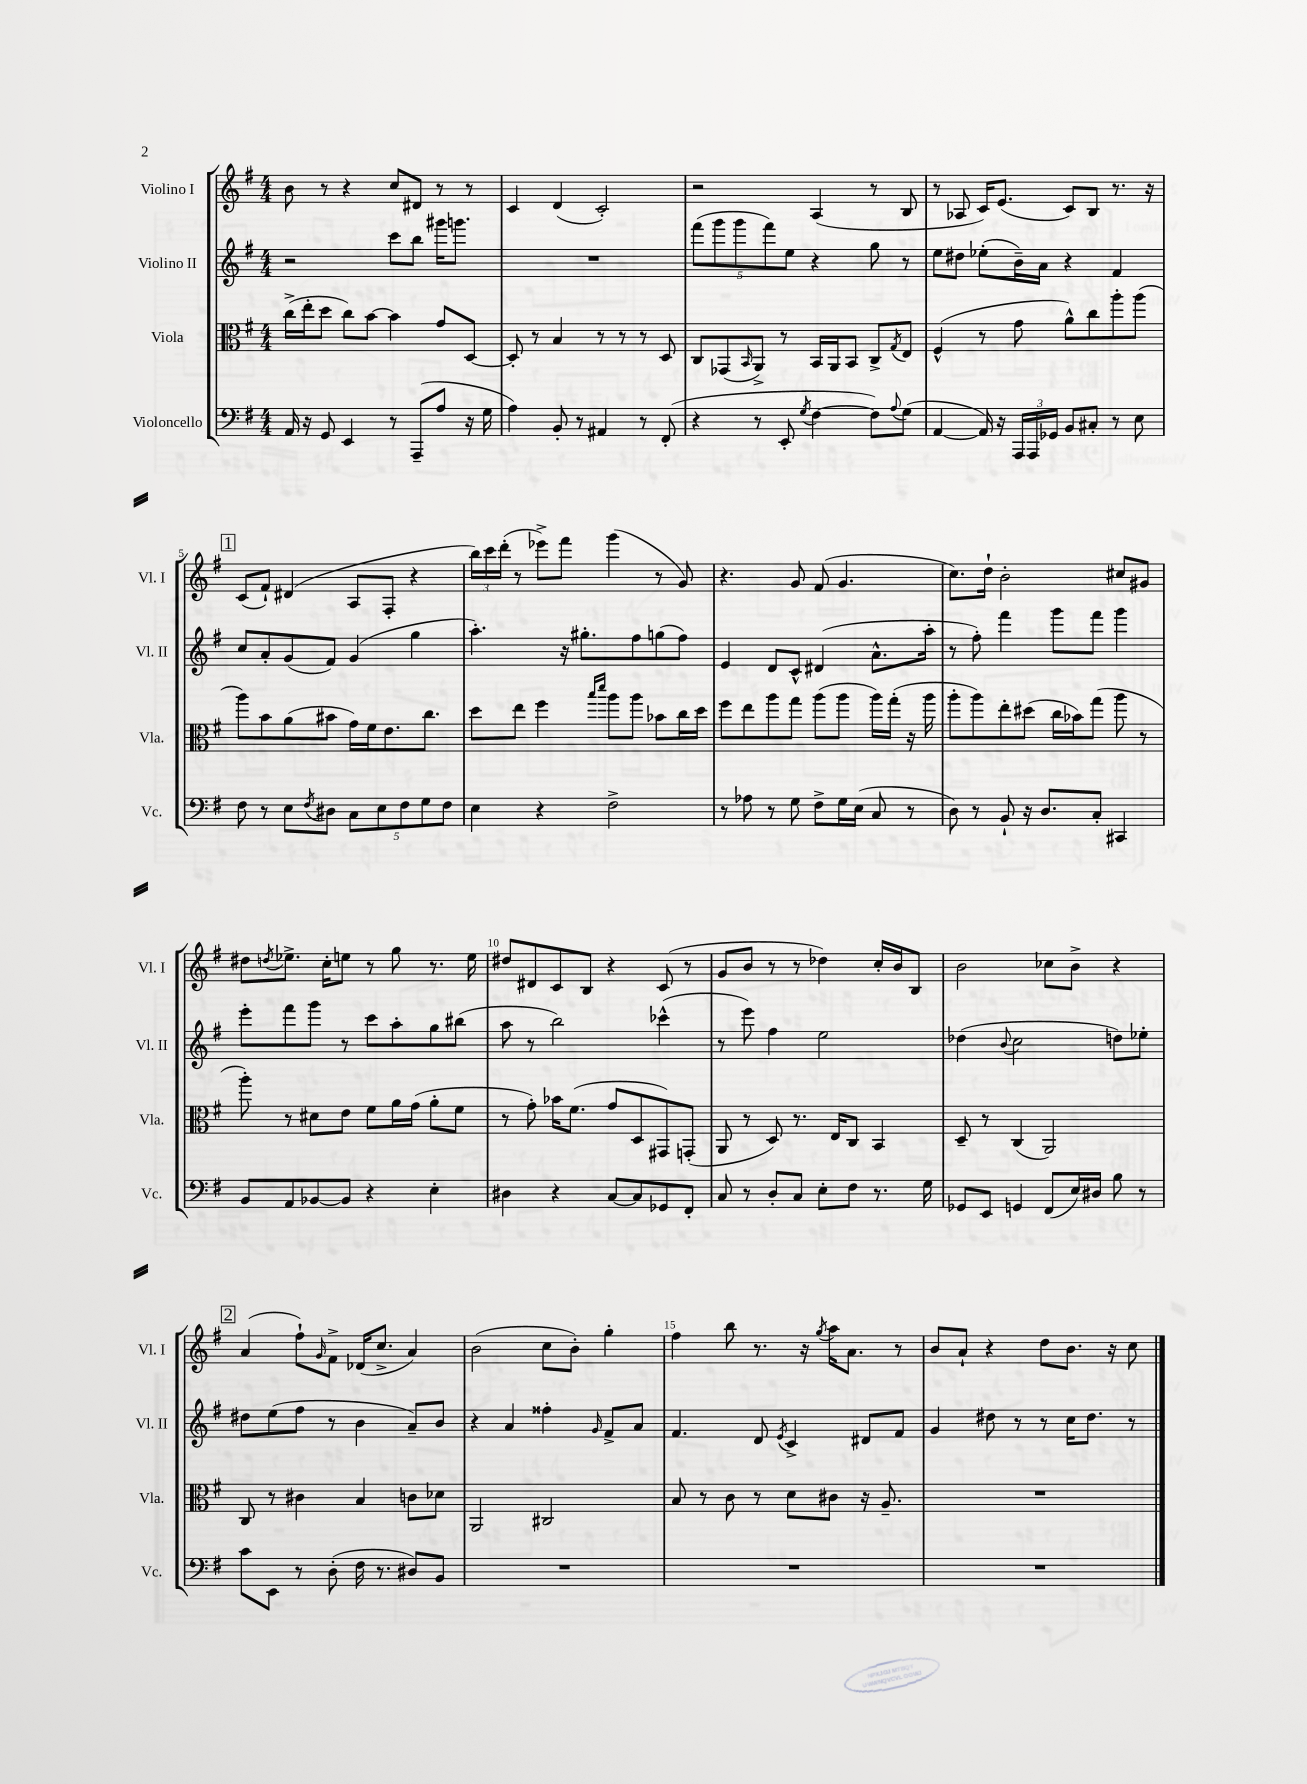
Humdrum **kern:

**kern	**kern	**kern	**kern
*staff4	*staff3	*staff2	*staff1
*clefF4	*clefC3	*clefG2	*clefG2
*k[f#]	*k[f#]	*k[f#]	*k[f#]
*M4/4	*M4/4	*M4/4	*M4/4
16AA	(16cc^	2r	8b
16r	16ee'	.	.
8GG	8dd	.	8r
4EE	8cc)	.	4r
.	[8b	.	.
8r	4b]	8ccc	8cc
(8AAA~	.	8bb	8d#
8A	8g	16ggg#	8r
.	.	8.ggg	.
16r	[8D	.	8r
16G	.	.	.
=	=	=	=
4A)	8D']	1r	4c
.	8r	.	.
8BB'	4B	.	(4d
8r	.	.	.
4AA#	8r	.	2c')
.	8r	.	.
8r	8r	.	.
(8FF#'	8D	.	.
=	=	=	=
4r	8C	(10fff#	2r
.	.	10ggg	.
.	(8GG-	.	.
.	.	10ggg	.
.	16qqBB	.	.
8r	8AA^)	.	.
.	.	10fff#)	.
8EE'	8r	.	.
.	.	10ee	.
8qG	.	.	.
[4F#	16BB	4r	(4A
.	16AA	.	.
.	8BB	.	.
8F#])	8C^	8gg	8r
8qqA	8qG	.	.
(8G	8E	8r	8B
=	=	=	=
[4AA	(4F#^^	8ee	8r
.	.	8dd#	8A-
16AA])	8r	(8ee-'	16c)
16r	.	.	(8.e
24AAA	8g	16b~)	.
24AAA	.	.	.
.	.	16a	.
24GG-	.	.	.
8BB	8a^^)	4r	8c)
8C#'	8cc	.	8B
8r	8aa'	4f#	8.r
8E	(8aa	.	.
.	.	.	16r
=	=	=	=
8F#	8aa)	8cc	(8c
8r	8b	8a'	8f#`)
8E	(8a	(8g	(4d#
8qF#	.	.	.
8D#	8b#	8f#)	.
10C	16g)	(4g	8A
.	16f#	.	.
10E	.	.	.
.	8.e	.	8F#'
10F#	.	.	.
.	.	4gg	4r
10G	.	.	.
.	8.cc	.	.
10F#	.	.	.
=	=	=	=
4E	8dd	4.aa')	24bb)
.	.	.	24ccc
.	.	.	(24ddd'
.	8ee	.	8r
4r	4ff#	.	8eee-^)
.	.	16r	8fff#
.	.	8.gg#'	.
.	16qqbb	.	.
.	16qqddd	.	.
2F#^	8aa	.	(4ggg
.	8aa	8ff#	.
.	8b-	(8gg	8r
.	16cc	8ff#)	8g)
.	16dd	.	.
=	=	=	=
8r	8ff#	4e	4.r
8A-	8ee	.	.
8r	8aa	8d	.
8G	8gg	8c^^	8g
8F#^	(8aa	(4d#	(8f#
16G	8aa	.	4.g
(16E	.	.	.
8C	16aa)	8.a^^	.
.	(16gg'	.	.
8r	16r	.	.
.	16aa	16aa'	.
=	=	=	=
8D)	8aa'	8r	8.cc)
8r	8aa)	8ff#')	.
.	.	.	16dd`
8BB`	8ee'	4fff#	2b'
16r	(8dd#	.	.
8.D	.	.	.
.	16cc	8ggg	.
.	16b-)	.	.
8C'	(8gg	8fff#	.
4CC#	8aa	4ggg	8cc#
.	8r	.	8g#
=	=	=	=
8BB	8aa')	8eee'	8dd#
.	.	.	8qdd
8AA	8r	8fff#	8.ee-^
[8BB-	8d#	8ggg	.
.	.	.	16cc'
8BB-]	8e	8r	8ee
4r	8f#	8ccc	8r
.	16a	8aa'	8gg
.	(16g	.	.
4E'	8a'	8gg	8.r
.	8f#	(8bb#	.
.	.	.	16ee
=	=	=	=
4D#	8r	8aa	8dd#
.	8g')	8r	8d#
4r	16b-	2bb)	8c
.	(8.f#	.	.
.	.	.	8B
[8C	8g	.	4r
8C]	8D	.	.
8GG-	8GG#)	(4ccc-^^	(8c
8FF#'	(8GG'	.	8r
=	=	=	=
8C	8AA	8r	8g
8r	8r	8eee)	8b
8D'	8D)	4ff#	8r
8C	8.r	.	8r
8E'	.	2ee	4dd-)
.	16E	.	.
8F#	8C	.	.
8.r	4BB	.	16cc'
.	.	.	16b
.	.	.	8B
16G	.	.	.
=	=	=	=
8GG-	8D~	(4dd-	2b
8EE	8r	.	.
.	.	8qqb	.
4GG	(4C	2cc	.
(8FF#	2AA)	.	8cc-
16E)	.	.	8b^
16D#	.	.	.
8B	.	8dd)	4r
8r	.	8ee-'	.
=	=	=	=
8c	8C	8dd#	(4a
8EE	8r	(8ee	.
8r	4c#	8ff#	8ff#`)
.	.	.	16qqg
(8D'	.	8r	8f#^
16F#	4B	4b	(16d-
8.r	.	.	8.cc^
8D#)	8c	8a~)	4a)
8BB	8d-	8b	.
=	=	=	=
1r	2AA	4r	(2b
.	.	4a	.
.	2C#	4ff##'	8cc
.	.	.	8b')
.	.	16qqg	.
.	.	8f#^	4gg'
.	.	8a	.
=	=	=	=
1r	8B	4.f#	4ff#
.	8r	.	.
.	8c	.	8bb
.	8r	8d	8.r
.	.	8qe	.
.	8d	4c^	.
.	.	.	16r
.	.	.	8qgg
.	8c#	.	16aa
.	.	.	8.a
.	16r	8d#	.
.	8.A~	.	.
.	.	8f#	8r
=	=	=	=
1r	1r	4g	8b
.	.	.	8a`
.	.	8dd#	4r
.	.	8r	.
.	.	8r	8dd
.	.	16cc	8.b
.	.	8.dd#	.
.	.	.	16r
.	.	8r	8cc
==	==	==	==
*-	*-	*-	*-
